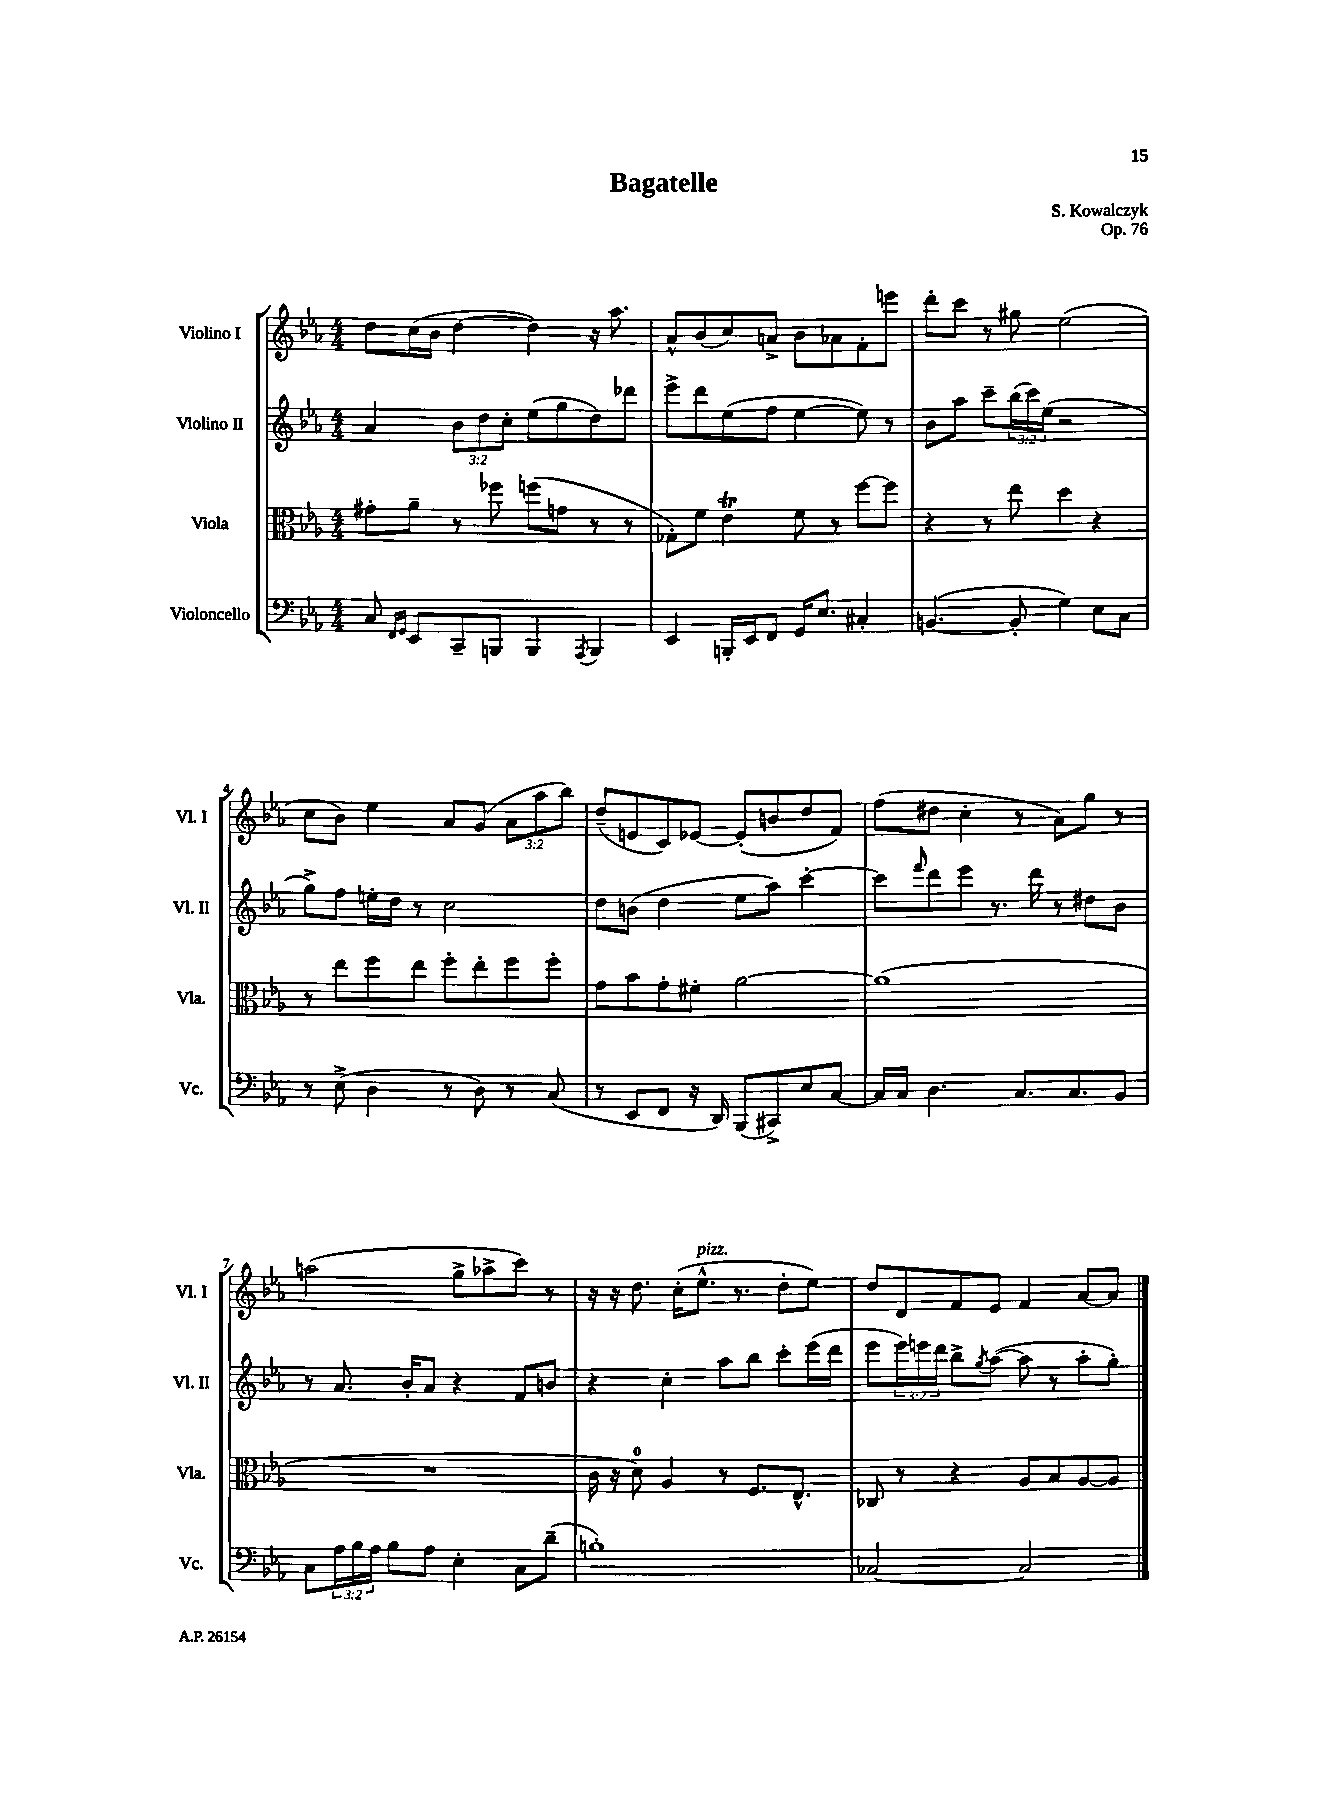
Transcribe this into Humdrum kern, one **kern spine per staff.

**kern	**kern	**kern	**kern
*part4	*part3	*part2	*part1
*staff4	*staff3	*staff2	*staff1
*I"Violoncello	*I"Viola	*I"Violino II	*I"Violino I
*I'Vc.	*I'Vla.	*I'Vl. II	*I'Vl. I
*clefF4	*clefC3	*clefG2	*clefG2
*k[b-e-a-]	*k[b-e-a-]	*k[b-e-a-]	*k[b-e-a-]
*M4/4	*M4/4	*M4/4	*M4/4
=1	=1	=1	=1
8C/	8g#X'\L	4a-/	8dd\L
16qqFF/LL	.	.	.
16qqGG/JJ	.	.	.
8EE-/L	8a-~\J	.	(16cc\L
.	.	.	16b-\JJ
8CC~/	8r	12b-\L	[4dd\
.	.	12dd\	.
8BBBn/J	8ff-X\	.	.
.	.	12cc'\J	.
4BBB/	(8ffn\L	(8ee-\L	4dd\])
.	8gn\J	8gg\	.
8qAAA-/	.	.	.
4BBB/	8r	8dd\)	16r
.	.	.	8.aa-\
.	8r	8ddd-X\J	.
=2	=2	=2	=2
4EE-/	8G-X'\L)	8eee-^\L	8a-^^/L
.	8f\J	8ddd\	(8b-/
16BBBn'/LL	4e-T\	(8ee-\	8cc/)
16EE-/J	.	.	.
8FF/J	.	8ff\J	8an^/J
16GG/KL	8f\	[4ee-\	8b-\L
8.E-/J	.	.	.
.	8r	.	8a-X\
4C#X'/	[8ff\L	8ee-\])	8f'\
.	8ff\J]	8r	8eeen\J
=3	=3	=3	=3
([4.BBn/	4r	8b-\L	8ddd'\L
.	.	8aa-\J	8ccc\J
.	8r	8ccc~\L	8r
8BB'/]	8ee-\	(24bb-\L	8gg#X\
.	.	24ccc\)	.
.	.	(24ee-\JJ	.
4G\)	4dd\	2r	(2ee-\
8E-\L	4r	.	.
8C\J	.	.	.
!!LO:LB:g=z
=4	=4	=4	=4
8r	8r	8gg^\L)	8cc\L
(8E-^\	8ee-\L	8ff\J	8b-\J)
4D\	8ff\	16een'\LL	4ee-\
.	.	16dd\JJ	.
.	8ee-\J	8r	.
8r	8ff'\L	2cc\	8a-/L
8D\)	8ee-'\	.	(8g/J
8r	8ff\	.	12a-\L
.	.	.	12aa-\
(8C/	8ff'\J	.	.
.	.	.	12bb-\J)
=5	=5	=5	=5
8r	8g\L	8dd\L	(8dd~/L
8EE-/L	8b-\	(8bn\J	8en/
8FF/J	8g'\	4dd\	8c/)
16r	8f#X'\J	.	[8e-X/J
16DD/)	.	.	.
(8BBB-/L	[2a-\	8ee-\L	(8e-'/L]
8CC#X^/)	.	8aa-\J)	8bn/
8E-/	.	[4ccc'\	8dd/
[8C/J	.	.	8f/J)
=6	=6	=6	=6
16C/LL]	(1a-]	8ccc\L]	(8ff\L
16C/JJ	.	.	.
.	.	16qqfff/	.
4.D\	.	8ddd\	8dd#X\J
.	.	8eee-\J	4cc'\
.	.	8.r	.
8.C/L	.	.	8r
.	.	16ddd\	.
.	.	8r	8a-\L)
8.C/	.	.	.
.	.	8dd#X\L	8gg\J
8BB-/J	.	8b-\J	8r
!!LO:LB:g=z
=7	=7	=7	=7
8C\L	1r	8r	(2aan\
24A-\L	.	8.a-/	.
24B-\	.	.	.
24A-\JJ	.	.	.
8B-\L	.	.	.
.	.	16b-'/KL	.
8A-\J	.	8a-/J	.
4E-'\	.	4r	8gg^\L
.	.	.	8aa-X^\
8C\L	.	8f/L	8ccc\J)
(8d~\J	.	8bn/J	8r
=8	=8	=8	=8
1Bn')	16c\	4r	16r
.	16r	.	16r
.	8d\)	.	8.dd\
.	4A-/	4cc'\	.
.	.	.	(16cc'\KL
!	!	!	!LO:TX:a:i:t=pizz.
.	.	.	8.ee-^^\J
.	8r	8aa-\L	.
.	.	.	8.r
.	8.F/L	8bb-\J	.
.	.	8ccc'\L	8dd'\L
.	8.E-^^/J	.	.
.	.	(16eee-\L	8ee-\J)
.	.	16ddd\JJ	.
=9	=9	=9	=9
[2C-X/	8C-X/	8eee-\L	8dd/L
.	8r	24eee-\L)	8d/
.	.	24eeen\	.
.	.	24ddd\JJ	.
.	4r	8bb-^\L	8f/
.	.	8qgg/	.
.	.	([8aa-\J	8e-/J
2C-/]	8A-/L	8aa-\]	4f/
.	8B-/	8r	.
.	[8A-/	8aa-'\L	[8a-/L
.	8A-/J]	8gg'\J)	8a-/J]
==	==	==	==
*-	*-	*-	*-
